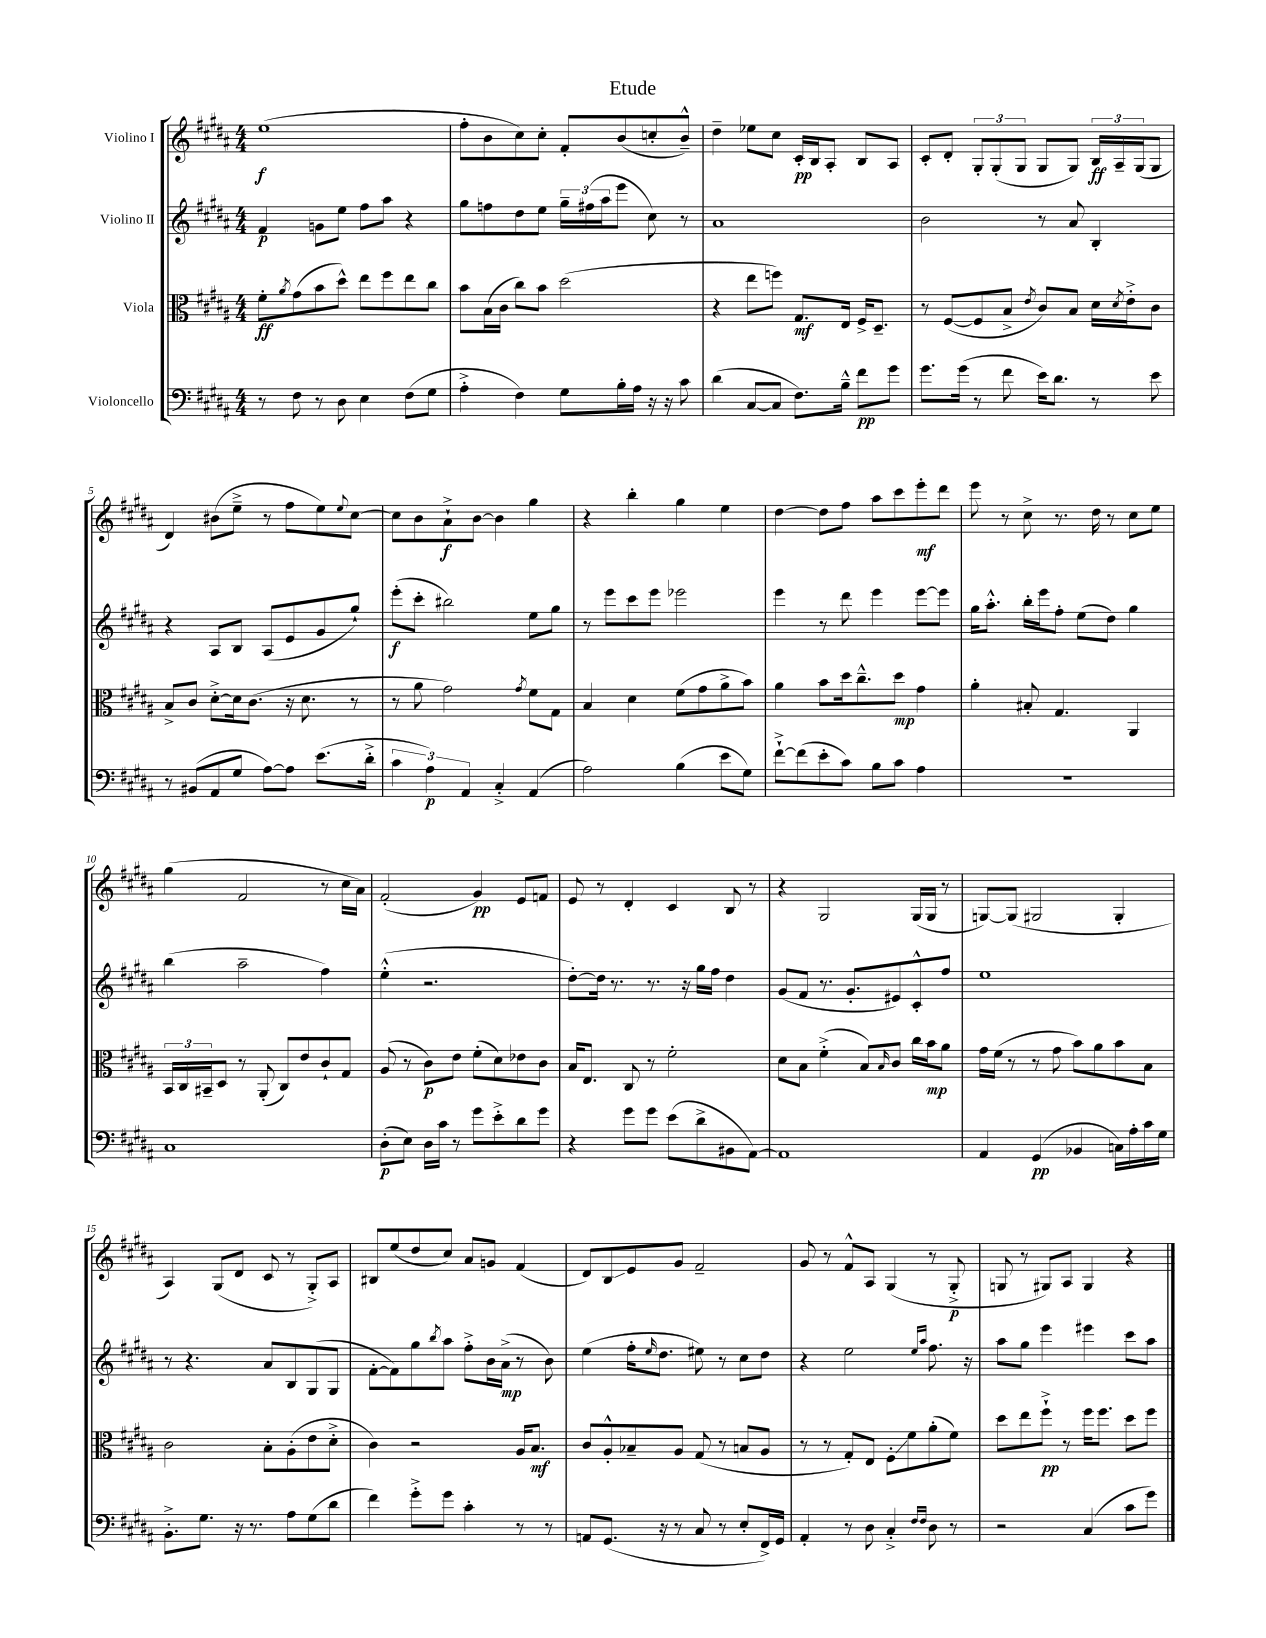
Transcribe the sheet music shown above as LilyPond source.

\header { title = "Etude" }
<<
\new StaffGroup <<
\new Staff = "s0" \with { instrumentName = "Violino I" } {
    \clef treble \key b \major \numericTimeSignature \time 4/4
    e''1\f( |
    fis''8-. b'8 cis''8) cis''8-. fis'8-. b'8( c''8-. b'8---^) |
    dis''4-- ees''8 cis''8 cis'16-.\pp b16 ais8-. b8 ais8 |
    cis'8-. dis'8-. \tuplet 3/2 { gis8-. gis8-.( gis8 } gis8 gis8) \tuplet 3/2 { b16\ff ais16-- gis16( } gis8 |
    dis'4) bis'8( e''8---> r8 fis''8 e''8) \appoggiatura { e''8 } cis''8~ |
    cis''8 b'8 ais'8-!->\f b'8~ b'4 gis''4 |
    r4 b''4-. gis''4 e''4 |
    dis''4~ dis''8 fis''8 ais''8 cis'''8 e'''8-.\mf dis'''8 |
    e'''8 r8 cis''8-> r8. dis''16 r8 cis''8 e''8 |
    gis''4( fis'2 r8 cis''16 ais'16) |
    fis'2-.( gis'4\pp) e'8 f'8 |
    e'8 r8 dis'4-. cis'4 b8 r8 |
    r4 gis2 gis16( gis16 r8 |
    g8~) g8( gis2 gis4-. |
    ais4) gis8( dis'8 cis'8 r8 gis8-.->) ais8 |
    bis8 e''8( dis''8 cis''8) ais'8 g'8 fis'4( |
    dis'8) b8\glissando e'8 gis'8 fis'2-- |
    gis'8 r8 fis'8-^ ais8 gis4( r8 gis8-.->\p |
    g8 r8 gis8) ais8 gis4 r4 \bar "|." |
}
\new Staff = "s1" \with { instrumentName = "Violino II" } {
    \clef treble \key b \major \numericTimeSignature \time 4/4
    fis'4\p g'8 e''8 fis''8 ais''8 r4 |
    gis''8 f''8 dis''8 e''8 \tuplet 3/2 { gis''16-- fis''16( ais''16 } e'''8 cis''8) r8 |
    ais'1 |
    b'2 r8 ais'8 b4-. |
    r4 ais8 b8 ais8( e'8 gis'8 gis''8-!) |
    e'''8-.\f( cis'''8-. bis''2) e''8 gis''8 |
    r8 e'''8 cis'''8 e'''8 ees'''2 |
    e'''4 r8 dis'''8 e'''4 e'''8~ e'''8 |
    gis''16 ais''8.-.-^ b''16-. e'''16 fis''8-. e''8( dis''8) gis''4 |
    b''4( ais''2-- fis''4) |
    e''4-.-^( r2. |
    dis''8~-.) dis''16 r8. r8. r16 gis''16 fis''16 dis''4 |
    gis'8( fis'8 r8. gis'8.-. eis'8) cis'8-.-^ fis''8 |
    e''1 |
    r8 r4. ais'8 b8 gis8( gis8 |
    fis'8~-. fis'8) gis''8 \acciaccatura { b''8 } ais''8 fis''8-.-> b'16 ais'16->\mp( r8 b'8) |
    e''4( fis''16-. \grace { e''16 } dis''8. eis''8) r8 cis''8 dis''8 |
    r4 e''2 \grace { e''16 ais''16 } fis''8. r16 |
    ais''8 gis''8 e'''4 eis'''4 cis'''8 ais''8 \bar "|." |
}
\new Staff = "s2" \with { instrumentName = "Viola" } {
    \clef alto \key b \major \numericTimeSignature \time 4/4
    fis'8-.\ff \acciaccatura { ais'8 } gis'8( b'8 dis''8-^) e''8 fis''8 e''8 cis''8 |
    b'8 b16( cis'16 cis''8) b'8 dis''2( |
    r4 e''8 f''8) gis8.\mf e16 fis16-> dis8.-- |
    r8 fis8~( fis8 b8-> \acciaccatura { e'8 } cis'8) b8 dis'16 \acciaccatura { dis'8 } e'16-.-> cis'8 |
    b8-> cis'8 dis'8~-.-> dis'16 cis'8.( r16 dis'8. r8 |
    r8 ais'8 gis'2) \acciaccatura { gis'8 } fis'8 gis8 |
    b4 dis'4 fis'8( gis'8 ais'8-> b'8) |
    ais'4 b'8 dis''16 cis''8.---^ dis''8\mp gis'4 |
    ais'4-. bis8-. gis4. ais,4 |
    \tuplet 3/2 { b,16 cis16 bis,16-- } dis8 r8 ais,8-.( cis8) e'8 cis'8-! gis8 |
    ais8( r8 cis'8\p) e'8 fis'8-.( dis'8) ees'8 cis'8 |
    b16 e8. cis8 r8 fis'2-. |
    dis'8 b8 fis'4-.->( b8) \grace { b16 } cis'8 cis''16 b'16\mp ais'8 |
    gis'16 fis'16( r8 r8 gis'8 b'8) ais'8 b'8 b8 |
    cis'2 b8-. ais8-.( e'8 dis'8-.-> |
    cis'4) r2 ais16 b8.\mf |
    cis'8 ais8-.-^ bes8-- ais8 gis8( r8 b8 ais8 |
    r8 r8 gis8-.) e8 fis8-.\glissando fis'8 ais'8-.( fis'8) |
    dis''8 e''8 fis''8-!->\pp r8 fis''16 fis''8. dis''8 fis''8 \bar "|." |
}
\new Staff = "s3" \with { instrumentName = "Violoncello" } {
    \clef bass \key b \major \numericTimeSignature \time 4/4
    r8 fis8 r8 dis8 e4 fis8( gis8 |
    ais4-.-> fis4) gis8 b16-. ais16 r16 r16 cis'8 |
    dis'4( cis8~ cis8 fis8.) b16---^ fis'8\pp gis'8 |
    gis'8. gis'16( r8 fis'8 e'16) dis'8. r8 e'8 |
    r8 bis,8( ais,8 gis8 ais8~) ais8 e'8.( dis'16-.-> |
    \tuplet 3/2 { cis'4 ais4\p) ais,4 } cis4-.-> ais,4( |
    ais2) b4( e'8 gis8) |
    fis'8~-!-> fis'8( e'8-. cis'8) b8 cis'8 ais4 |
    R1 |
    cis1 |
    dis8-.\p( e8) dis16 cis'16 r8 gis'8 e'8-.-> dis'8 gis'8 |
    r4 gis'8 gis'8 e'8( dis'8-> bis,8 ais,8~) |
    ais,1 |
    ais,4 gis,4\pp( bes,4 c16) ais16-. cis'16 gis16 |
    b,8.-.-> gis8. r16 r8. ais8 gis8( dis'8 |
    fis'4) gis'8-.-> gis'8 cis'4-. r8 r8 |
    a,8 gis,8.( r16 r8 cis8 r8 e8-. fis,16->) gis,16 |
    ais,4-. r8 dis8 cis4-.-> \grace { fis16 fis16 } dis8 r8 |
    r2 cis4( cis'8 gis'8) \bar "|." |
}
>>
>>
